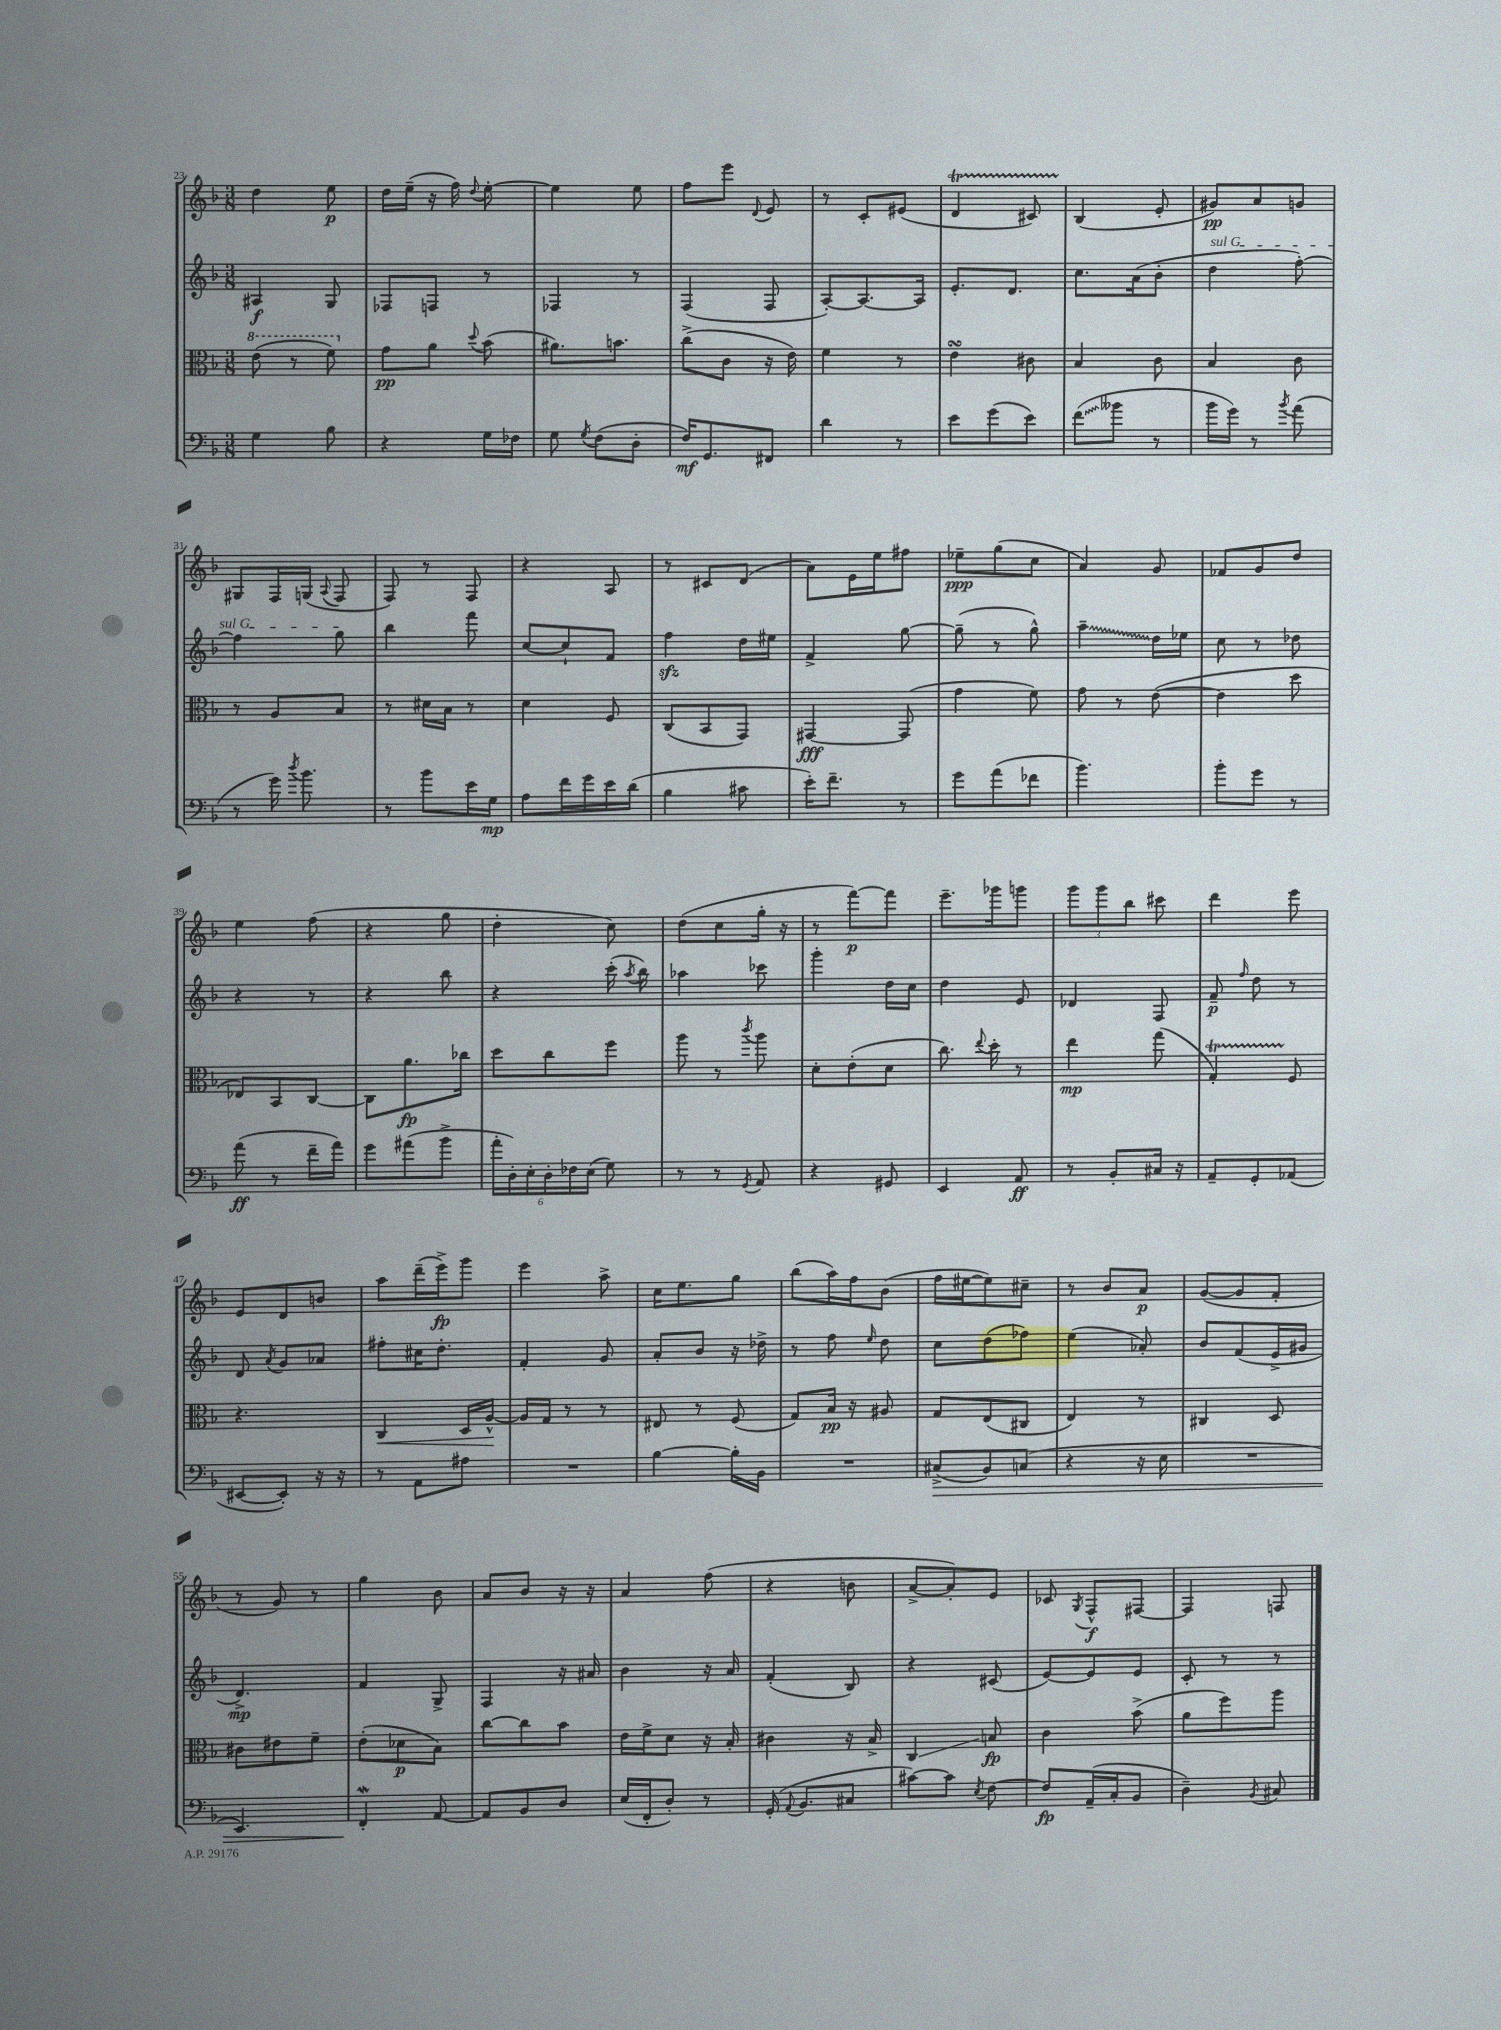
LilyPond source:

<<
\new StaffGroup <<
\new Staff = "s0" {
    \clef treble \key f \major \numericTimeSignature \time 3/8
    \autoBeamOff d''4 e''8\p |
    d''16[ e''16]--( r16 f''16) \appoggiatura { d''8 } e''8~-. |
    e''4 e''8 |
    f''8[ e'''8] \appoggiatura { d'8 } e'8 |
    r8 c'8[-. eis'8]( |
    d'4\startTrillSpan cis'8) |
    bes4\stopTrillSpan( e'8-. |
    gis'8[\pp) a'8 g'8] |
    gis8[ f16 g16]( \appoggiatura { a8 } f8 |
    f8) r8 f8 |
    r4 a8 |
    r8 cis'8[ d'8]( |
    a'8[) e'16 e''16 fis''8] |
    ees''8[--\ppp g''8( c''8] |
    a'4) g'8 |
    fes'8[ g'8 d''8] |
    e''4 f''8( |
    r4 g''8 |
    d''4-. c''8) |
    d''8[( c''8 g''16]-. r16 |
    r8 f'''8[~\p) f'''8] |
    e'''8.[-- ges'''16 g'''8] |
    \tuplet 3/2 { g'''8[ g'''8 bes''8] } cis'''8 |
    d'''4 e'''8 |
    e'8[ d'8 b'8] |
    a''8[ d'''16--( e'''16->\fp) g'''8] |
    e'''4 a''8-> |
    c''16[ e''8. g''8] |
    bes''8[( a''16) f''16 bes'8]( |
    f''16[ eis''16~ eis''8) cis''8]-- |
    r8 bes'8[ a'8]\p |
    g'8[~( g'8 f'8]-. |
    r8 g'8) r8 |
    g''4 bes'8 |
    a'8[ bes'8] r16 r16 |
    a'4 f''8( |
    r4 b'8 |
    a'8[~-> a'8-.) e'8] |
    ces'8 \acciaccatura { g8 } f8[-^\f fis8]~ |
    fis4 f8 \bar "|." |
}
\new Staff = "s1" {
    \clef treble \key f \major \numericTimeSignature \time 3/8
    \autoBeamOff ais4\f g8 |
    fes8[ f8] r8 |
    fes4 r8 |
    f4( f8 |
    a8[~-.) a8.~ a16] |
    e'8.[-. d'8.] |
    c''8.[ a'16( bes'8]-. |
    \once \override TextSpanner.bound-details.left.text = \markup { \italic "sul G" } d''4\startTextSpan f''8~-.) |
    f''4 g''8\stopTextSpan |
    bes''4 f'''8 |
    c''8[~ c''8-! f'8] |
    f''4\sfz d''16[ eis''16] |
    f'4-> g''8~ |
    g''8--( r8 g''8-^) |
    \once \override Glissando.style = #'zigzag a''4--\glissando d''16[ ees''16] |
    c''8 r8 des''8 |
    r4 r8 |
    r4 bes''8 |
    r4 c'''16-.( \acciaccatura { a''8 } bes''16) |
    aes''4 ces'''8 |
    g'''4-. d''16[ c''16] |
    d''4 e'8 |
    des'4 f8 |
    f'8--\p \grace { f''16 } d''8 r8 |
    d'8 \acciaccatura { a'8 } g'8[ aes'8] |
    fis''8[-. cis''16 d''8.]-. |
    f'4-. g'8 |
    a'8[-. bes'8] r16 des''16-> |
    r8 f''8 \grace { e''16 } d''8 |
    c''8[ d''8( fes''8]) |
    e''4( aes'8-.) |
    bes'8[ f'8( e'16-> gis'16] |
    d'4.->\mp) |
    f'4 g8-> |
    f4 r16 ais'16 |
    bes'4 r16 a'16 |
    f'4-.( bes8) |
    r4 cis'8( |
    e'8[~) e'8 e'8] |
    c'8-. r8 r8 \bar "|." |
}
\new Staff = "s2" {
    \clef alto \key f \major \numericTimeSignature \time 3/8
    \autoBeamOff \ottava #1 e''8( r8 f''8) \ottava #0 |
    g'8[\pp a'8] \appoggiatura { d''8 } bes'8( |
    ais'8.[) b'8.] |
    c''8[->( c'8] r16 e'16) |
    f'4 r8 |
    e'4\turn cis'8 |
    bes4 c'8 |
    bes4 c'8 |
    r8 a8[ bes8] |
    r8 dis'16[ bes16] r8 |
    d'4 f8 |
    c8[( bes,8 g,8]) |
    gis,4~\fff gis,8( |
    g'4 f'8) |
    g'8 r8 e'8~( |
    e'4 d''8 |
    ees8[) bes,8 c8]~ |
    c8[ a'8.\fp ces''16] |
    d''8[ c''8 f''8] |
    a''8 r8 \acciaccatura { c'''8 } a''8 |
    d'8[-. e'8-.( d'8] |
    c''8.) \appoggiatura { e''8 } d''16-. r8 |
    e''4\mp g''8( |
    g4-.\startTrillSpan) f8\stopTrillSpan |
    r4. |
    c4\< d16[ a16]~-^\! |
    a16[ g16] r8 r8 |
    eis8 r8 f8( |
    g8[) bes16]\pp r16 ais8 |
    g8[ e8( cis8] |
    e4) r8 |
    cis4 d8 |
    cis'8[ eis'8 f'8]-- |
    e'8[-.( des'8\p bes8]) |
    c''8[~ c''8 bes'8] |
    e'16[ f'16-> d'8] r16 bes16-. |
    cis'4 r16 bes16-> |
    c4\glissando b8\fp |
    c'4 bes'8->( |
    a'8[ f''8) a''8] \bar "|." |
}
\new Staff = "s3" {
    \clef bass \key f \major \numericTimeSignature \time 3/8
    \autoBeamOff g4 bes8 |
    r4 g16[ fes16] |
    g8 \acciaccatura { g8 } f8[( d8]-. |
    f16[\mf) g,8. fis,8] |
    d'4 r8 |
    e'8[ g'8( e'8]) |
    \once \override Glissando.style = #'zigzag f'8[\glissando( beses'8] r8 |
    bes'16[ g'16]) r8 \acciaccatura { bes'8 } a'8( |
    r8 g'16) \acciaccatura { d''8 } bes'8. |
    r8 bes'8[ e'16 g16]\mp |
    a8[ f'16 g'16 e'16 d'16]( |
    bes4 cis'8 |
    e'16[-.) f'8.]-- r8 |
    g'8[ a'8( fes'8] |
    bes'4.) |
    bes'8[-. g'8] r8 |
    a'8\ff( r8 f'16[-- a'16]) |
    g'8[ ais'8( bes'8]-> |
    \tuplet 6/4 { a'16[-. d16-.) e16-. d16-. fes16 e16]( } g8) |
    r8 r8 \acciaccatura { g,8 } a,8 |
    r4 gis,8 |
    e,4 a,8\ff |
    r8 bes,8[-. cis16] r16 |
    a,8[-- g,8-. aes,8]( |
    eis,8[~ eis,8]-.) r16 r16 |
    r8 a,8[ ais8] |
    R4. |
    bes4~ bes16[-. bes,16] |
    R4. |
    cis8[->\>( bes,8) c8]( |
    r4 r16 e16 |
    R4. |
    e,4.) |
    f,4-.\mordent\! a,8~ |
    a,8[ bes,8 d8] |
    e16[( f,16-. d8]-.) r8 |
    g,16-.( \appoggiatura { a,8 } bes,8.[ cis8] |
    cis'8[~) cis'8] \acciaccatura { e8 } f8~ |
    f8[\fp a,16--( c16-. bes,8] |
    d4--) \acciaccatura { bes,8 } cis8 \bar "|." |
}
>>
>>
\layout { \context { \Score currentBarNumber = #23 } }
